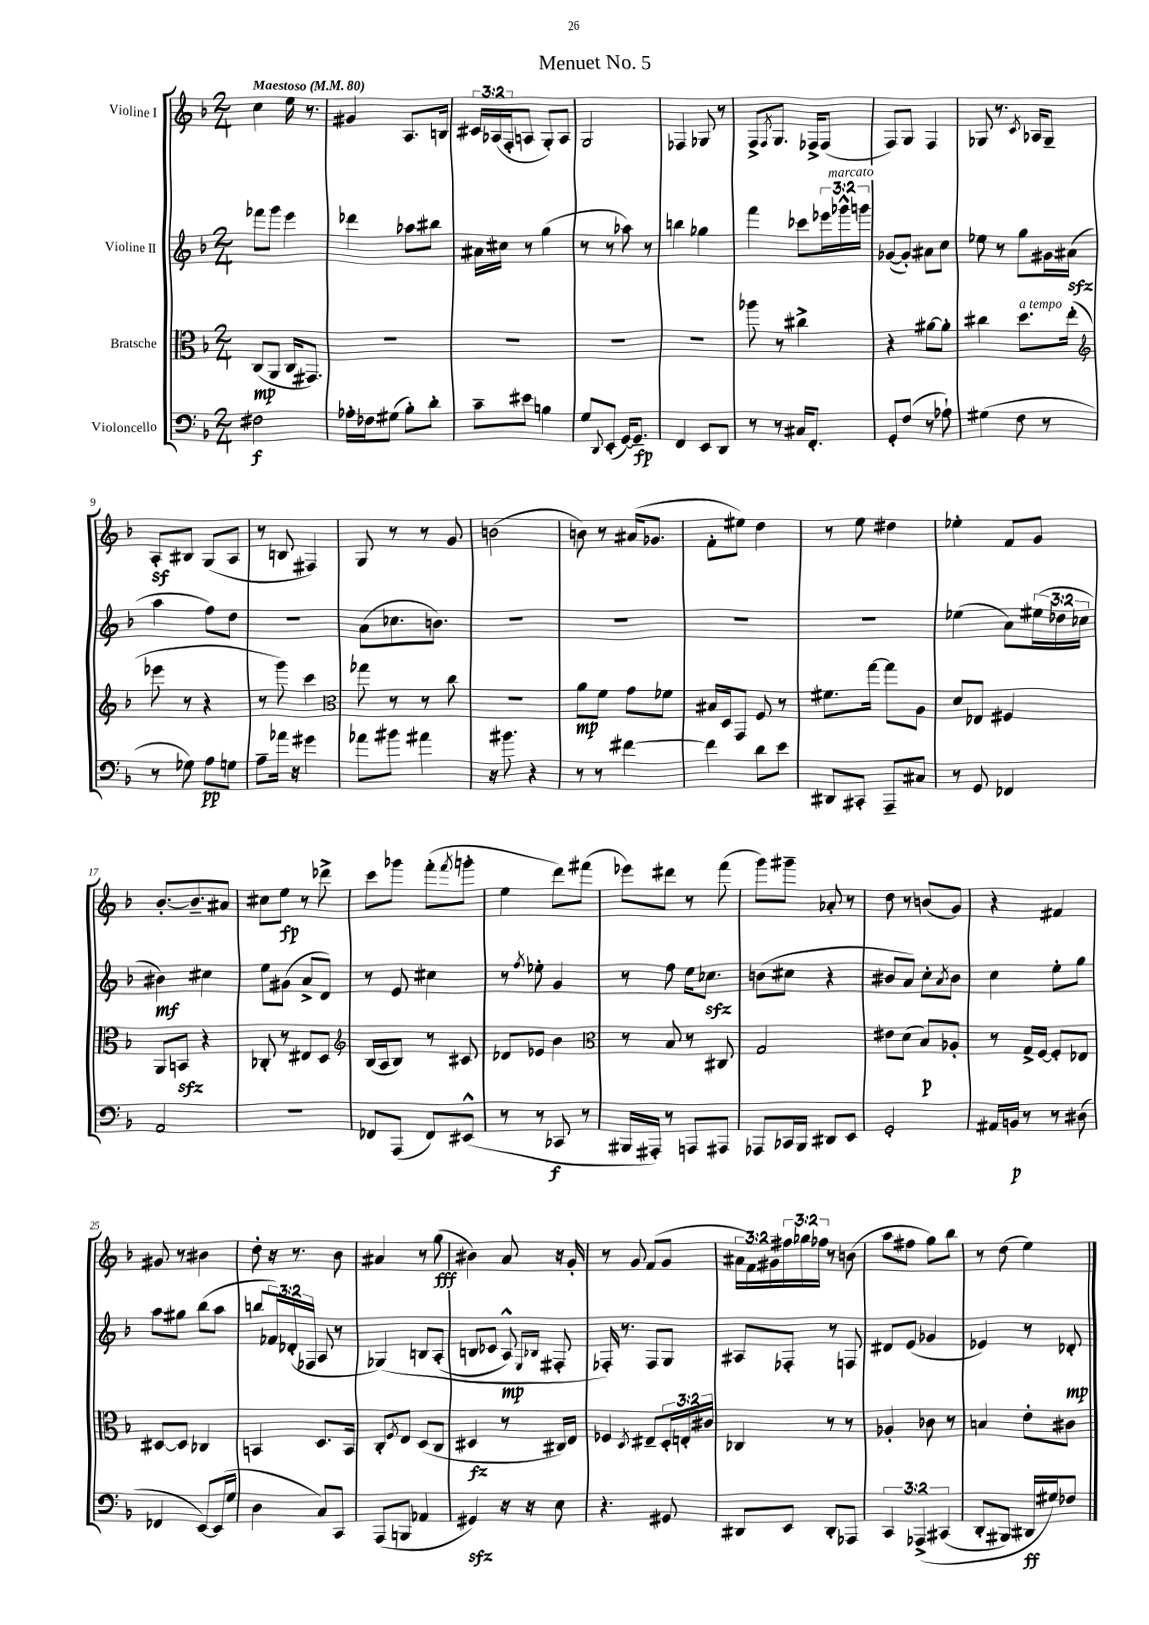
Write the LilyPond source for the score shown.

\header { title = "Menuet No. 5" }
<<
\new StaffGroup <<
\new Staff = "s0" \with { instrumentName = "Violine I" } {
    \clef treble \key f \major \numericTimeSignature \time 2/4 \override Staff.TupletNumber.text = #tuplet-number::calc-fraction-text \tempo "Maestoso" 4 = 80
    c''4 e''16 r8. |
    gis'4 a8. b16 |
    \tuplet 3/2 { cis'16 aes16( f16-. } a8 g8-.) a8 |
    g2 |
    fes4 ges8 r8 |
    f8-> \acciaccatura { f8 } g8. fes16-> fes8( |
    f8) g8 f4 |
    ges8 r8. \acciaccatura { c'8 } aes16 ges8-- |
    a8-.\sf bis8 g8( a8 |
    r8 b8 fis4) |
    g8 r8 r8 g'8 |
    b'2( |
    b'8) r8 ais'16( ges'8. |
    f'8-. eis''8) d''4 |
    r8 e''8 dis''4 |
    ees''4-. f'8 g'8 |
    bes'8.~-. bes'8.-- ais'8 |
    cis''8 e''8\fp r8 des'''8-> |
    c'''8 ges'''8 f'''8-.( \acciaccatura { f'''8 } g'''8-. |
    e''4 d'''8) fis'''8( |
    ees'''8) dis'''8 r8 f'''8( |
    g'''8) gis'''8-- aes'8-. r8 |
    d''8 r8 b'8( g'8) |
    r4 fis'4 |
    gis'8 r8 bis'4 |
    d''8-. r16 r8. bes'8 |
    ais'4 r8 g''8\fff( |
    bis'4) a'8 r16 g'16-. |
    r8 g'8 f'8( g'8 |
    \tuplet 3/2 { ais'16 f'16) gis'16 } \tuplet 3/2 { fis''16 ges''16 fes''16 } r8 b'8( |
    a''8 fis''8 g''8) bes''8 |
    r8 d''8( e''4) \bar "|." |
}
\new Staff = "s1" \with { instrumentName = "Violine II" } {
    \clef treble \key f \major \numericTimeSignature \time 2/4 \override Staff.TupletNumber.text = #tuplet-number::calc-fraction-text
    fes'''8 g'''8 e'''4 |
    des'''4 aes''8 bis''8 |
    ais'16 cis''16 r8 g''4( |
    r8 r8 aes''8) r8 |
    b''4 ges''4 |
    f'''4 ces'''8 \tuplet 3/2 { ees'''16 ges'''16-^^\markup { \italic "marcato" } g'''16 } |
    ges'8~( ges'8-.) ais'8 c''8 |
    ees''8 r8 g''8 gis'16 ais'16\sfz( |
    a''4 f''8) d''8 |
    R2 |
    a'8( ces''8. b'8.) |
    R2 |
    R2 |
    R2 |
    R2 |
    ees''4( a'8) \tuplet 3/2 { eis''16( des''16 ces''16 } |
    bis'4\mf) cis''4 |
    e''8 gis'8( a'8-> d'8) |
    r8 e'8 cis''4 |
    r8 \acciaccatura { f''8 } ees''8-. g'4 |
    r8 f''8 e''16 ces''8.\sfz |
    b'8( cis''8 r4 |
    bis'8 a'8) c''8-. \acciaccatura { a'8 } bis'8 |
    c''4 e''8-. g''8 |
    a''8 gis''8 bes''8( a''8 |
    b''8 \tuplet 3/2 { fes'16) des'16-.( fes16 } a8 r8 |
    ges4)\( b8 a8-.( |
    b8 ces'8 a8-^\mp) \grace { e16 bes16 } fis8-. |
    fes16-.\) r8. fes8 g8 |
    ais8 fes8-. r8 f8 |
    dis'8 e'8( ges'4 |
    ees'4) r8 des'8-.\mp \bar "|." |
}
\new Staff = "s2" \with { instrumentName = "Bratsche" } {
    \clef alto \key f \major \numericTimeSignature \time 2/4 \override Staff.TupletNumber.text = #tuplet-number::calc-fraction-text
    c8\mp( a,8 c16 gis,8.) |
    R2 |
    R2 |
    R2 |
    R2 |
    aes''8 r8 cis''4-> |
    r4 ais'8~ ais'8-. |
    cis''4 d''8.^\markup { \italic "a tempo" } e''16-.( |
    \clef treble ees'''8 r8 r4 |
    r8 g'''8) c'''4 |
    \clef alto ges''8 r8 r8 c''8 |
    R2 |
    a'8\mp f'8 g'8 fes'8 |
    bis16 d16 g,8 f8 r8 |
    fis'8. g''16~ g''8 a8 |
    d'8 ees8 fis4 |
    a,8 b,8\sfz r4 |
    ces8-. r8 eis8 d8 |
    \clef treble bes16( a16 bes8) r8 cis'8 |
    des'8 ees'8 bes'4 |
    \clef alto r8 bes8 r8 cis8 |
    g2 |
    eis'8 d'8( bes8\p) aes8-. |
    r8 g16-> f16~ f8-. ees8 |
    dis8~ dis8 ces4 |
    b,4 d8. b,16 |
    c8-. \acciaccatura { f8 } e8 d8( c8 |
    dis4\fz r8 cis16) e16 |
    fes4 \acciaccatura { d8 } eis8-- \tuplet 3/2 { d16-. e16-. cis'16 } |
    ces4 r8 r8 |
    aes4-. ces'8 r8 |
    b4 e'8-. cis'8 \bar "|." |
}
\new Staff = "s3" \with { instrumentName = "Violoncello" } {
    \clef bass \key f \major \numericTimeSignature \time 2/4 \override Staff.TupletNumber.text = #tuplet-number::calc-fraction-text
    fis2\f |
    aes16-. fes16 gis8( bes8-.) d'8-. |
    c'8-- eis'8 b4 |
    g8 \appoggiatura { d,8 } e,8-.( g,16~) g,8.--\fp |
    f,4 e,8 d,8 |
    r8 r8 cis16 f,8.-. |
    g,8-. f8( r8 aes8-!) |
    gis4( f8 r8 |
    r8 ges8) a8\pp g8 |
    a8-- aes'16 r16 gis'4 |
    aes'8 bis'8 ais'4 |
    r16 bis'8. r4 |
    r8 r8 fis'4~ |
    fis'4 d'8 e'8 |
    dis,8 cis,8-. a,,8-- cis8 |
    r8 g,8 fes,4 |
    a,2 |
    R2 |
    fes,8 a,,8( fes,8) eis,8-^( |
    r8 r8 ces,8\f r8 |
    bis,,16 ais,,16-.) r8 a,,8 ais,,8 |
    aes,,8 ces,16 bes,,16 dis,8 e,8 |
    g,2-. |
    ais,16 b,16\p r8 r8 dis8( |
    fes,4 e,8~) e,16( g16 |
    d4 c8) c,8 |
    a,,8( b,,8 aes,4 |
    gis,4\sfz) r16 r16 e8 |
    r4. gis,8 |
    dis,8 e,8 dis,8-. aes,,8 |
    \tuplet 3/2 { c,4 aes,,4->\( cis,4( } |
    d,8-. bis,,8) dis,16\ff gis16\) fes8 \bar "|." |
}
>>
>>
